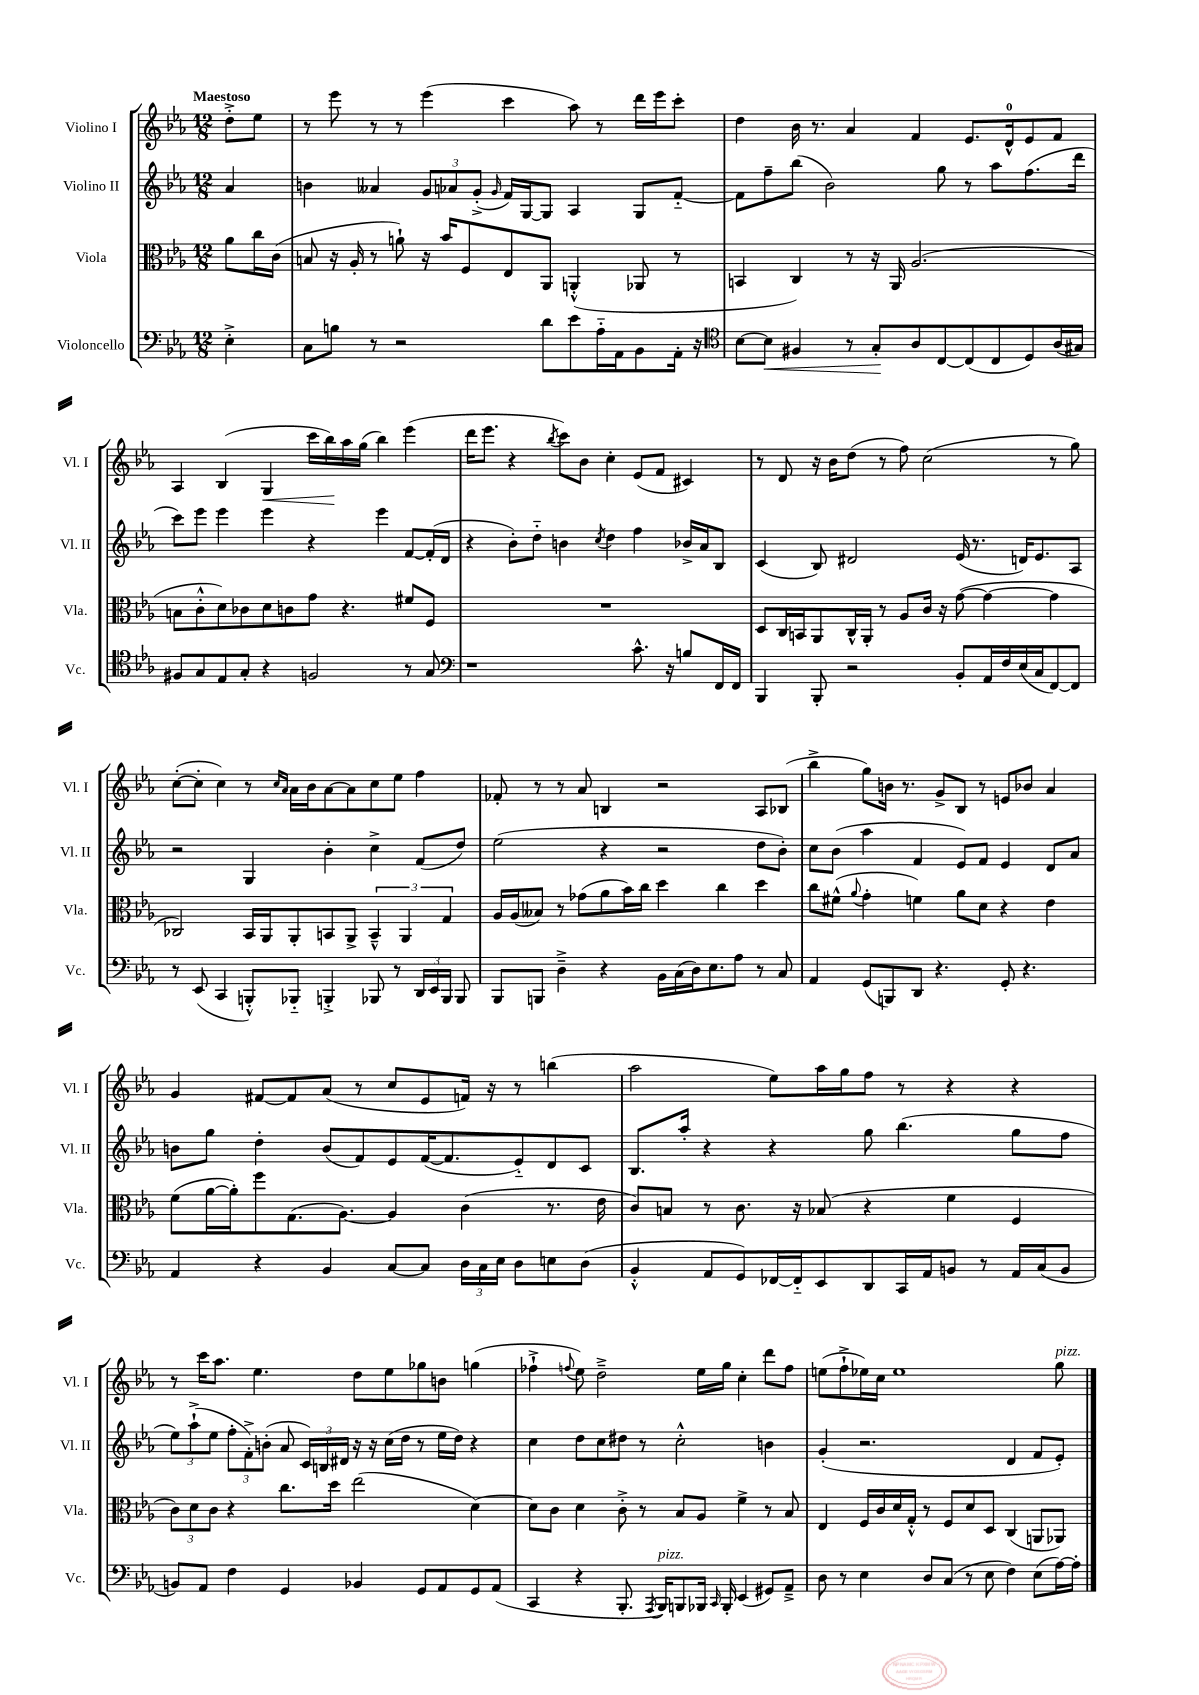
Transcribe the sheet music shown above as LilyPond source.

<<
\new StaffGroup <<
\new Staff = "s0" \with { instrumentName = "Violino I" shortInstrumentName = "Vl. I" } {
    \clef treble \key ees \major \numericTimeSignature \time 12/8 \partial 4 \tempo "Maestoso"
    \autoBeamOff d''8[-.-> ees''8] |
    r8 ees'''8 r8 r8 ees'''4( c'''4 aes''8) r8 d'''16[ ees'''16 c'''8]-. |
    d''4 bes'16 r8. aes'4 f'4 ees'8.[ d'16-0-^ ees'8 f'8] |
    aes4 bes4( g4\< c'''16[ bes''16\!) aes''16 g''16]( bes''4) ees'''4( |
    d'''16[ ees'''8.] r4 \acciaccatura { bes''8 } c'''8[) bes'8] c''4-. ees'8[( f'8] cis'4) |
    r8 d'8 r16 bes'16[ d''8]( r8 f''8) c''2( r8 g''8) |
    c''8[~-.( c''8]-. c''4) r8 \grace { c''16[ aes'16] } aes'16[ bes'16 aes'8~ aes'8 c''8 ees''8] f''4 |
    fes'8-. r8 r8 aes'8 b4 r2 aes8[ bes8]( |
    bes''4-> g''8[) b'16] r8. g'8[-> bes8] r8 e'8[ bes'8] aes'4 |
    g'4 fis'8[~ fis'8 aes'8]( r8 c''8[ ees'8 f'16]) r16 r8 b''4( |
    aes''2 ees''8[) aes''16 g''16 f''8] r8 r4 r4 |
    r8 c'''16[ aes''8.] ees''4. d''8[ ees''8 ges''8 b'8] g''4( |
    fes''4-!-> \appoggiatura { f''8 } ees''8) d''2---> ees''16[ g''16] c''4-. d'''8[ f''8] |
    e''8[( f''8-!-> ees''16) c''16] ees''1 g''8^\markup { \italic "pizz." } \bar "|." |
}
\new Staff = "s1" \with { instrumentName = "Violino II" shortInstrumentName = "Vl. II" } {
    \clef treble \key ees \major \numericTimeSignature \time 12/8 \partial 4
    \autoBeamOff aes'4 |
    b'4 aeses'4 \tuplet 3/2 { g'8[ aes'8 g'8]-.->( } \grace { g'16 } f'16[) g16~ g8] aes4 g8[ f'8]~-_ |
    f'8[ f''8-- bes''8]( bes'2) g''8 r8 aes''8[ f''8.( d'''16] |
    c'''8[) ees'''8] ees'''4 ees'''4 r4 ees'''4 f'8[~ f'16-.( d'16] |
    r4 bes'8[-.) d''8]-_ b'4 \acciaccatura { c''8 } d''4 f''4 bes'16[-> aes'16 bes8] |
    c'4( bes8) dis'2 ees'16( r8. d'16[) ees'8. aes8] |
    r2 g4 bes'4-. c''4-> f'8[( d''8]) |
    ees''2( r4 r2 d''8[ bes'8]-.) |
    c''8[ bes'8]( aes''4 f'4 ees'8[) f'8] ees'4 d'8[ aes'8] |
    b'8[ g''8] d''4-. b'8[( f'8) ees'8 f'16~( f'8. ees'8-_) d'8 c'8] |
    bes8.[ aes''16]-. r4 r4 g''8 bes''4.( g''8[ f''8] |
    \tuplet 3/2 { ees''8[) aes''8-!->( ees''8] } \tuplet 3/2 { f''8[-. f'8-.->) b'8]-.( } aes'8 \tuplet 3/2 { c'16[) b16 dis'16] } r16 r16 c''16[( d''16] r8 ees''16[ d''16]) r4 |
    c''4 d''8[ c''8 dis''8] r8 c''2-.-^ b'4 |
    g'4-.( r2. d'4 f'8[ ees'8]-.) \bar "|." |
}
\new Staff = "s2" \with { instrumentName = "Viola" shortInstrumentName = "Vla." } {
    \clef alto \key ees \major \numericTimeSignature \time 12/8 \partial 4
    \autoBeamOff aes'8[ c''16 c'16]( |
    b8 r16 aes16-. r8 a'8-!) r16 bes'16[ f8 ees8 aes,8] a,4-.-^( aes,8 r8 |
    b,4 c4) r8 r16 aes,16 aes2.( |
    b8[ c'8-.-^ d'8) ces'8 d'8 c'8 g'8] r4. fis'8[ f8] |
    R1. |
    d8[ c16 b,16 aes,8 c16-^ aes,16]-. r8 aes8[ c'16] r16 g'8~( g'4~ g'4 |
    ces2) bes,16[ aes,16 aes,8-. b,8 aes,8]-> \tuplet 3/2 { b,4---^ aes,4 g4 } |
    aes16[ aes16( beses8]) r8 ges'8[( aes'8 bes'16) c''16] d''4 c''4 d''4 |
    c''8[ fis'8]-^( \appoggiatura { aes'8 } g'4-. f'4) aes'8[ d'8] r4 ees'4 |
    f'8[( aes'16~ aes'16-.) f''8 g8.( aes8.]~) aes4 c'4( r8. ees'16 |
    c'8[) b8] r8 c'8. r16 bes8( r4 f'4 f4 |
    \tuplet 3/2 { c'8[) d'8 c'8] } r4 c''8.[ d''16] ees''2( d'4~) |
    d'8[ c'8] d'4 c'8-.-> r8 bes8[ aes8] f'4-> r8 bes8 |
    ees4 f16[ c'16 d'16 g16]-.-^ r8 f8[ d'8 d8] c4( a,8[ aes,8]) \bar "|." |
}
\new Staff = "s3" \with { instrumentName = "Violoncello" shortInstrumentName = "Vc." } {
    \clef bass \key ees \major \numericTimeSignature \time 12/8 \partial 4
    \autoBeamOff ees4-.-> |
    c8[ b8] r8 r2 d'8[ ees'8 aes16-_ aes,16 bes,8 aes,16]-. r16 |
    \clef tenor bes8[~ bes8]\< fis4 r8 g8[-.\! aes8 c8~ c8( c8 d8) aes16( gis16]) |
    fis8[ g8 ees8 g8]-. r4 f2 r8 g8 |
    \clef bass r1 c'8.-^ r16 b8[ f,16 f,16] |
    bes,,4 bes,,8-. r2 bes,8[-. aes,16 f16 ees16( c16 f,8~) f,8] |
    r8 ees,8( c,4 b,,8[-.-^) bes,,8]-_ b,,4-.-> bes,,8 r8 \tuplet 3/2 { d,16[ ees,16 bes,,16] } bes,,8 |
    bes,,8[ b,,8] d4---> r4 bes,16[ c16( d16) ees8. aes8] r8 c8 |
    aes,4 g,8[( b,,8) d,8] r4. g,8-. r4. |
    aes,4 r4 bes,4 c8[~ c8] \tuplet 3/2 { d16[ c16 ees16] } d8[ e8 d8]( |
    bes,4-.-^ aes,8[ g,8) fes,16~ fes,16-_ ees,8 d,8 c,16 aes,16 b,8] r8 aes,16[ c16( b,8] |
    b,8[) aes,8] f4 g,4 bes,4 g,8[ aes,8 g,8 aes,8]( |
    c,4 r4 bes,,8.-. \acciaccatura { aes,,8 } bes,,16[^\markup { \italic "pizz." }) b,,8 bes,,16] \grace { c,16 } bes,,16-. ees,4( gis,8[) aes,8]---> |
    d8 r8 ees4 d8[ c8]( r8 ees8 f4) ees8[( aes16~) aes16]-. \bar "|." |
}
>>
>>
\layout { \context { \Score \remove "Bar_number_engraver" } }
